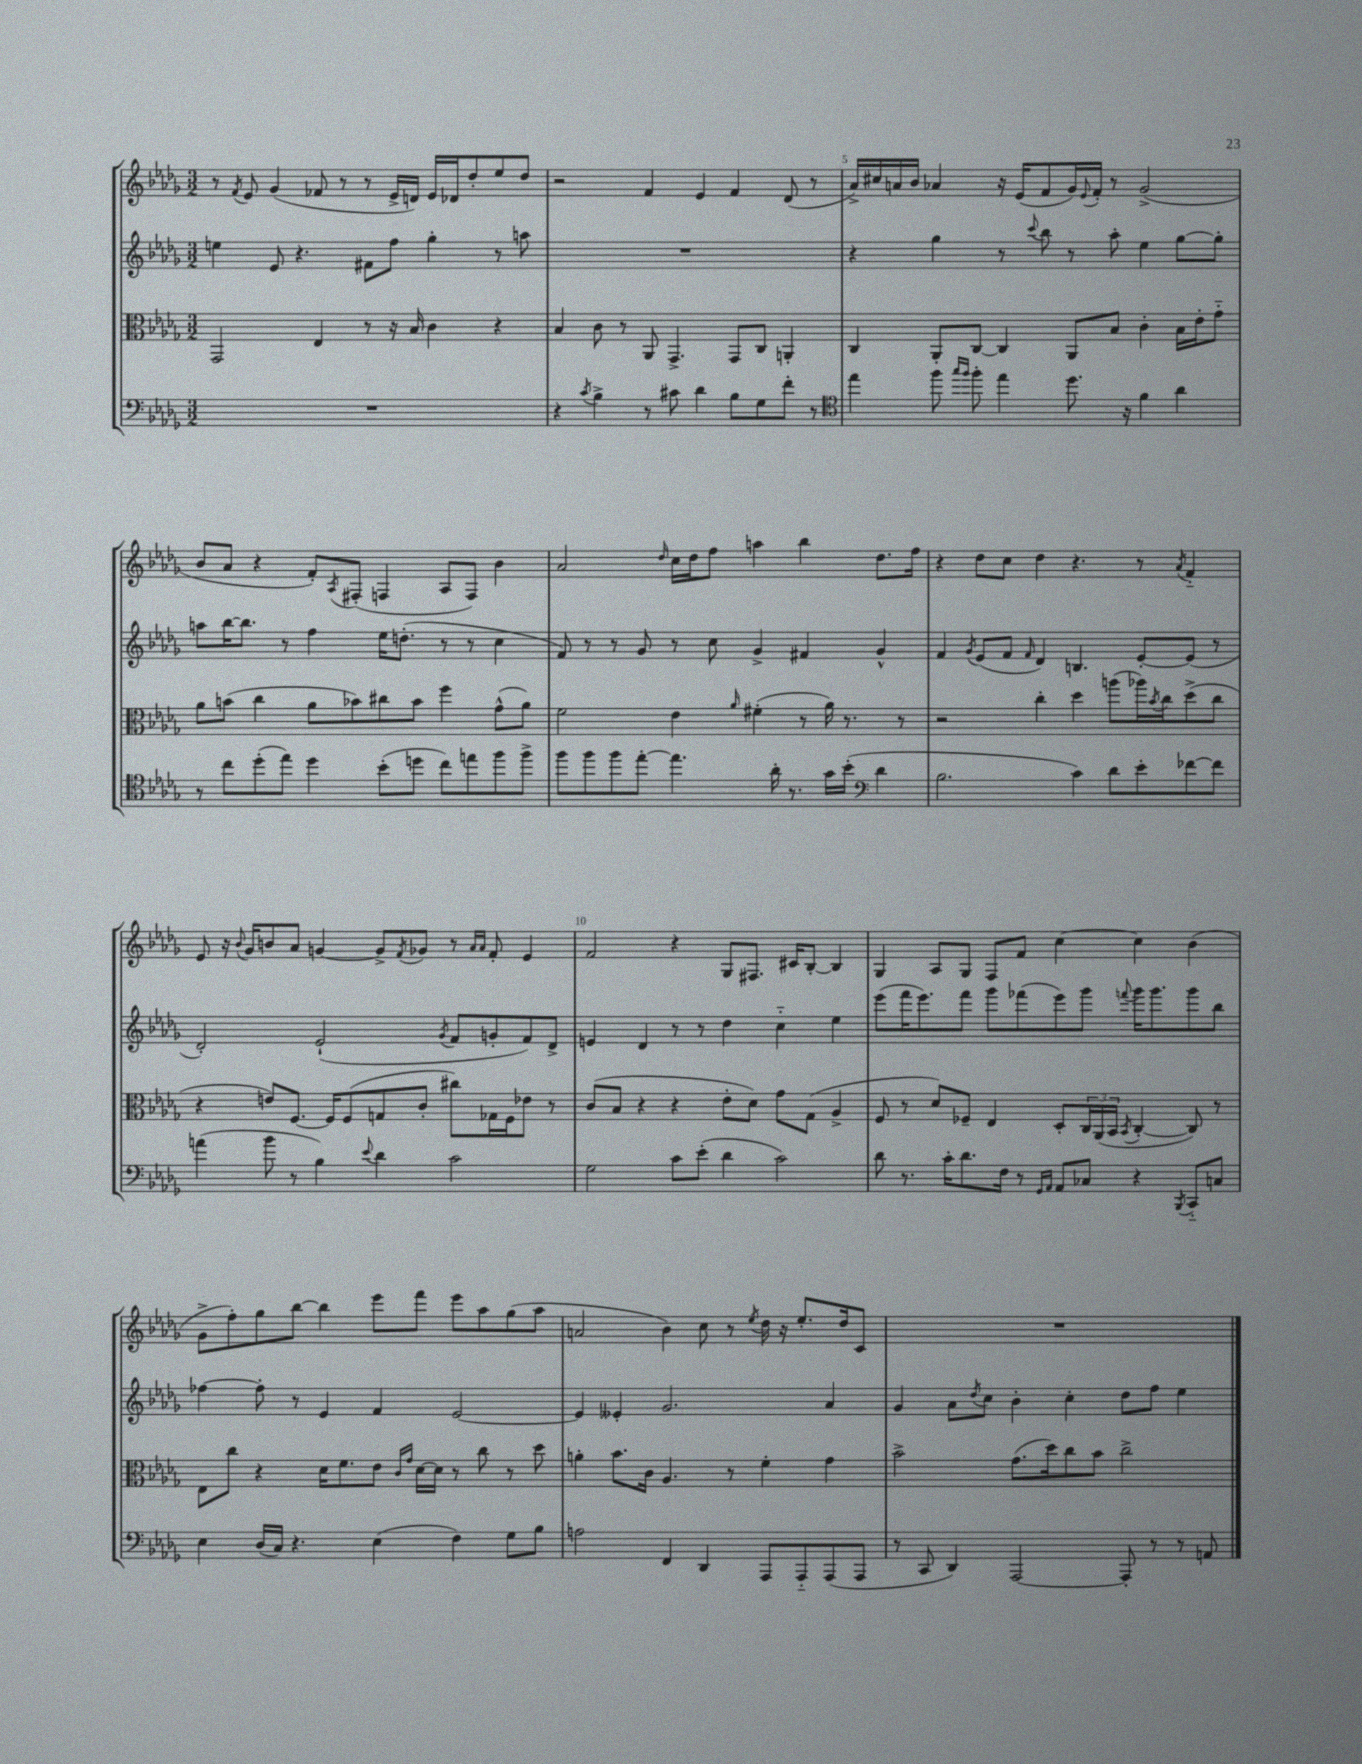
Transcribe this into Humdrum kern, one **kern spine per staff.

**kern	**kern	**kern	**kern
*staff4	*staff3	*staff2	*staff1
*clefF4	*clefC3	*clefG2	*clefG2
*k[b-e-a-d-g-]	*k[b-e-a-d-g-]	*k[b-e-a-d-g-]	*k[b-e-a-d-g-]
*M3/2	*M3/2	*M3/2	*M3/2
1.r	2GG-/	4ee\	8r
.	.	.	8qf/
.	.	.	8e-/
.	.	8e-/	(4g-/
.	.	4.r	.
.	4E-/	.	8f-/
.	.	.	8r
.	8r	8f#\L	8r
.	16r	8ff\J	16e-^/LL
.	16B-/	.	16d/JJ)
.	4c\	4gg-'\	16e-/LL
.	.	.	16d-/J
.	.	.	8dd-'/
.	4r	8r	8ee-/
.	.	8aa\	8dd-/J
=	=	=	=
4r	4B-/	1.r	2r
8qc/	.	.	.
4B-^\	8c\	.	.
.	8r	.	.
8r	8AA-/	.	4f/
8c#\	4.GG-^/	.	.
4d-\	.	.	4e-/
8B-\L	8GG-/L	.	4f/
8G-\	8C/J	.	.
8f'\J	4AA'/	.	(8d-/
8r	.	.	8r
=	=	=	=
*clefC4	*	*	*
4ee-\	4C/	4r	16a-^/LL)
.	.	.	16cc#/
.	.	.	16a/
.	.	.	16b-/JJ
8ff\	8AA-'/L	4gg-\	4a-/
16qqgg-/LL	.	.	.
16qqff/JJ	.	.	.
8ff'\	[8C/J	.	.
4ee-\	4C/]	8r	16r
.	.	.	(16e-/LK
.	.	8qqccc/	.
.	.	8bb-\	8f/
8.dd-\	8AA-/L	8r	16g-/L)
.	.	.	8qqe-/
.	.	.	16f'/JJ
.	8B-/J	8aa-'\	8r
16r	.	.	.
4f\	4c'\	4ee-\	(2g-^/
4a-\	16B-\LL	[8gg-\L	.
.	16e-'\J	.	.
.	8g-'~\J	8gg-'\]J	.
=	=	=	=
8r	8a-\L	8aa\L	8b-/L
8cc\L	(8b\J	[16bb-\K	8a-/J
.	.	8.bb-\]J	.
(8dd-'\	4cc\	.	4r
8ee-\J)	.	8r	.
4dd-\	8a-\L	4ff\	8f'/L)
.	.	.	8qA-/
.	8b-\)	.	(8F#'/J
(8b-'\L	8cc#\	16ee-\LK	4F/
.	.	(8.dd'\J	.
8dd\J	8b-\J	.	.
8cc\L)	4ff\	8r	8A-/L
8ee\	.	8r	8F/J)
8ff\	(8g-^^\L	4cc\	4b-\
8ff^\J	8a-\J)	.	.
=	=	=	=
8ff\L	2f\	8f/)	2a-/
8ff\	.	8r	.
8ff\	.	8r	.
[8ee-'\J	.	8g-/	.
.	.	.	16qqdd-/
4.ee-\]	4e-\	8r	16cc\LL
.	.	.	16dd-\J
.	.	8cc\	8ff\J
.	16qqa-/	.	.
.	(4f#'\	4g-^/	4aa\
16a-'\	.	.	.
8.r	.	.	.
.	8r	4f#/	4bb-\
16g-\LL	16a-\)	.	.
(16b-'\JJ	8.r	.	.
*clefF4	*	*	*
4d-\	.	4g-^^/	8.dd-\L
.	8r	.	.
.	.	.	16ff\Jk
=	=	=	=
2.B-\	2r	4f/	4r
.	.	8qg-/	.
.	.	(8e-/L	8dd-\L
.	.	8f/J	8cc\J
.	.	16qqf/	.
.	4cc'\	4d-/)	4dd-\
4c\)	4dd-\	4.B/	4.r
8d-\L	(8aa\L	.	.
8e-'\	16aa-\L)	[8e-'/L	8r
.	8qb-/	.	.
.	16cc\J	.	.
.	.	.	8qa-/
[8f-\	(8dd-^\	(8e-/]J	4f'~/
8f-\]J	8cc\J	8r	.
=	=	=	=
(4a\	4r	2d-'/)	8e-/
.	.	.	16r
.	.	.	8qqb-/
.	.	.	16g-/LK
8b-\	8e/L)	.	8b/
8r	[8.F/J	.	8a-/J
4B-\)	.	(2e-`/	[4g/
.	16F/]LK	.	.
.	(8F/	.	.
8qqe-/	.	.	.
4d-\	8G/	.	8g^/]L
.	.	.	8qf/
.	8c'/J	.	8g-/J
.	.	8qg-/	.
2c\	8cc#\L)	8f/L	8r
.	.	.	16qqa-/LL
.	.	.	16qqa-/JJ
.	16G-\L	8g'/	8f'/
.	16F\J	.	.
.	8e-\J	8f/)	4e-/
.	8r	8d-^/J	.
=	=	=	=
2G-\	(8c/L	4e/	2f/
.	8B-/J	.	.
.	4r	4d-/	.
8c\L	4r	8r	4r
(8e-'\J	.	8r	.
4d-\	8e-'\L	4dd-\	8G-/L
.	8d-\J)	.	8.F#/J
2c\)	8g-\L	4cc'~\	.
.	.	.	16c#/LK
.	(8G-\J	.	[8B-'/J
.	4A-^/	4ee-\	4B-/]
=	=	=	=
8d-\	8F/	(8eee-\L	4G-/
8.r	8r	16fff\K	.
.	.	8.eee-\)	.
.	8d-/L)	.	8A-/L
16c'\LK	.	.	.
8.d-\	8F-~/J	8fff\J	8G-/J
.	4E-/	8ggg-\L	8F/L
16F\Jk	.	.	.
8r	.	(8fff-\	8f/J
16qqGG-/LL	.	.	.
16qqAA-/JJ	.	.	.
8AA-/L	8D-'/L	8eee-\)	[4cc\
8C-/J	24C/L	8ggg-\J	.
.	(24AA-/	.	.
.	24BB-/JJ	.	.
.	8qBB-/	8qqfff/	.
4r	[4C'/	16ggg-\LK	4cc\]
.	.	8.ggg-\	.
8qBBB-/	.	.	.
8CC'~/L	8C/])	8ggg-\	(4b-\
8C/J	8r	8bb-\J	.
=	=	=	=
4E-\	8E-\L	[4ff-\	8g-^\L
.	8cc\J	.	8ff'\)
(16D-/LL	4r	8ff-'\]	8gg-\
16C/JJ)	.	.	.
4.r	.	8r	[8bb-\J
.	16d-\LK	4e-/	4bb-\]
.	8.f\	.	.
(4E-\	8e-\J	4f/	8eee-\L
.	16qqc/LL	.	.
.	16qqg-/JJ	.	.
.	[16d-\LL	.	8fff\J
.	16d-\]JJ	.	.
4F\)	8r	[2e-/	8eee-\L
.	8cc\	.	8aa-\
8G-\L	8r	.	(8gg-\
8B-\J	8dd-\	.	8aa-\J
=	=	=	=
2A\	4a'\	4e-/]	2a/
.	8.b-\L	4e--'/	.
.	16c\Jk	.	.
4FF/	4.A-/	2.g-/	4b-\)
4DD-/	.	.	8cc\
.	8r	.	8r
.	.	.	8qee-/
8AAA-/L	4f'\	.	16dd-\
.	.	.	16r
8AAA-'~/	.	.	8.ee-'/L
(8AAA-/	4g-\	4a-/	.
.	.	.	16dd-/k
8AAA-/J	.	.	8c/J
=	=	=	=
8r	2b-^\	4g-/	1.r
8CC/	.	.	.
4DD-/)	.	8a-\L	.
.	.	8qdd-/	.
.	.	8cc\J	.
[2AAA-/	(8.g-\L	4b-'\	.
.	16dd-\k)	.	.
.	8cc\	4cc'\	.
.	8b-\J	.	.
8AAA-'/]	2cc^\	8dd-\L	.
8r	.	8ff\J	.
8r	.	4ee-\	.
8AA/	.	.	.
==	==	==	==
*-	*-	*-	*-
